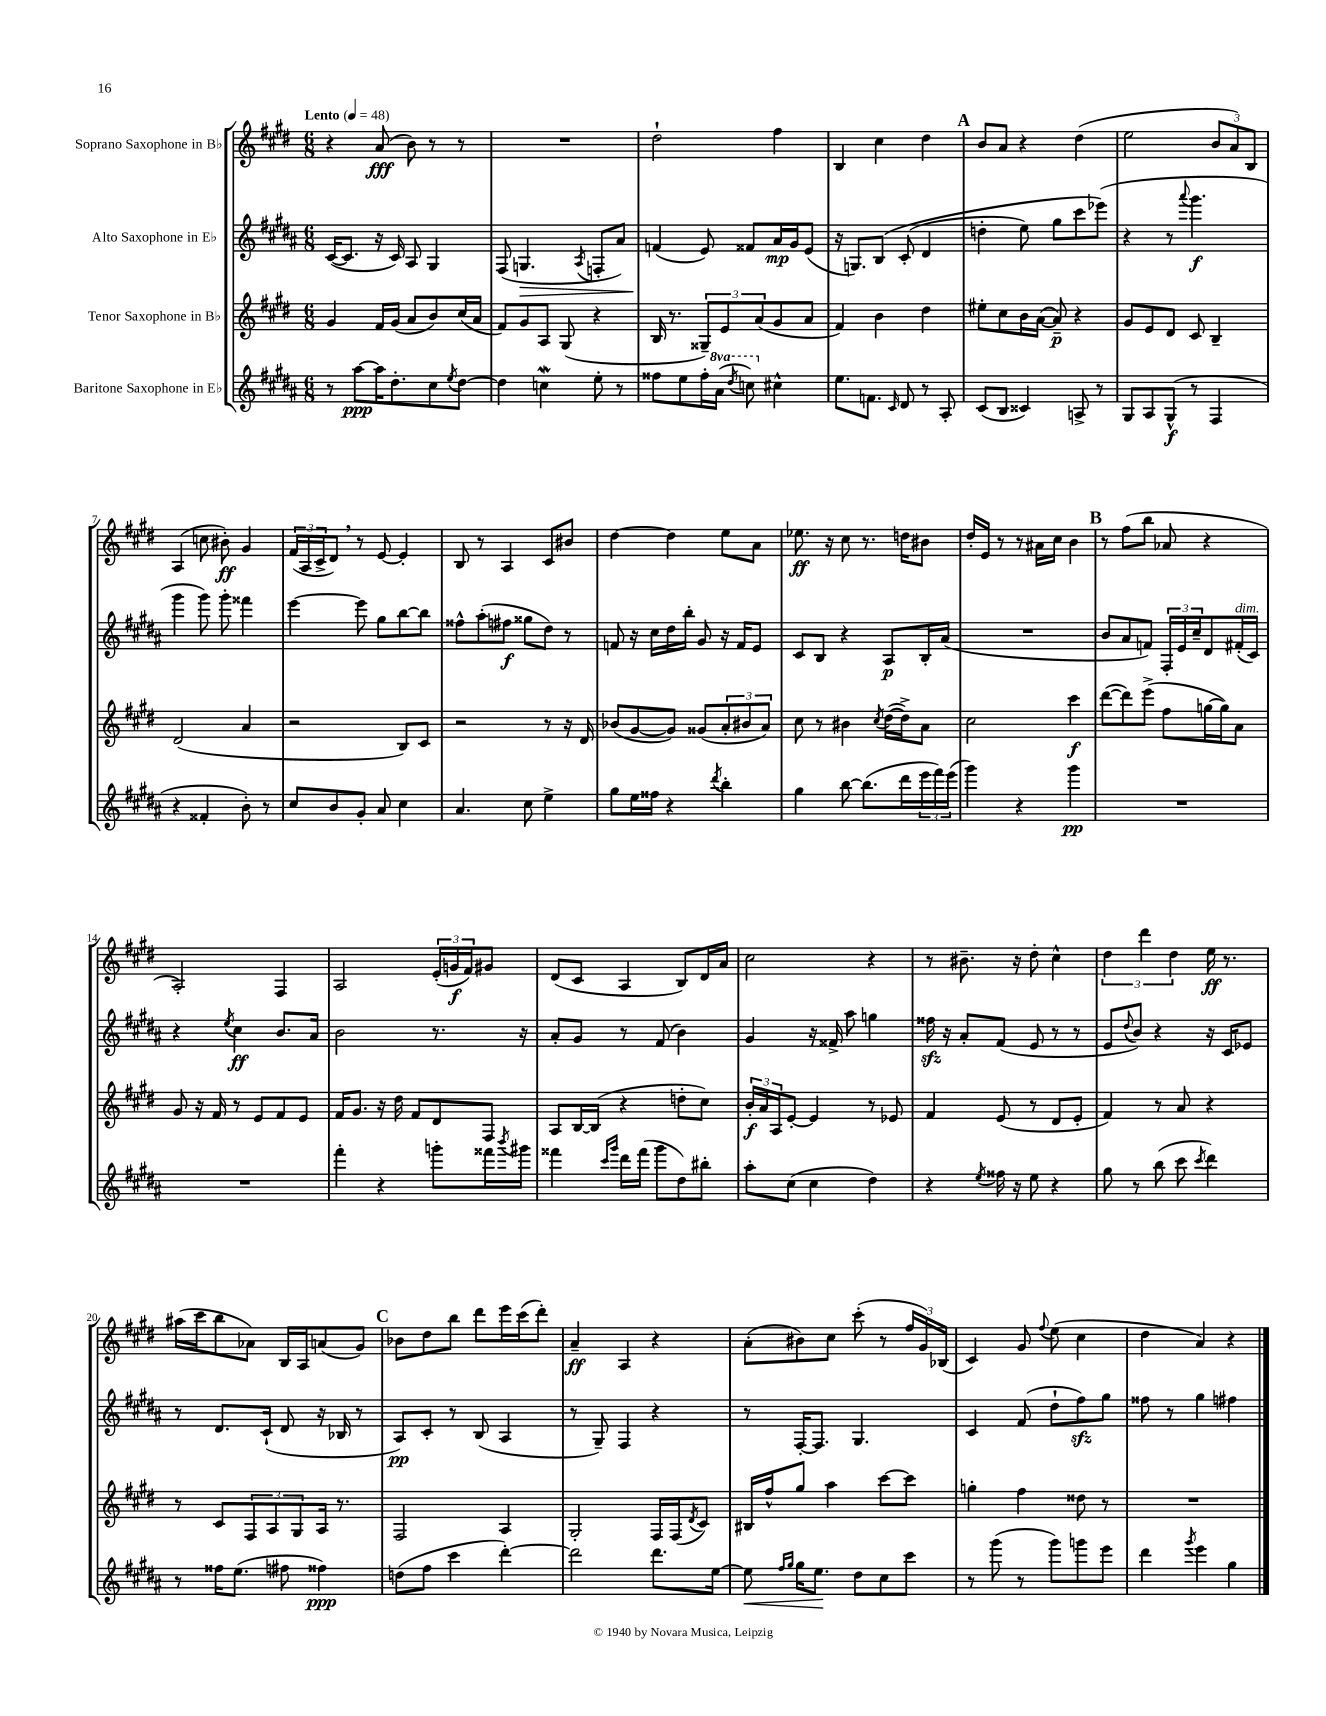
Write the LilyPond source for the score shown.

<<
\new StaffGroup <<
\new Staff = "s0" \with { instrumentName = "Soprano Saxophone in Bb" } {
    \clef treble \key e \major \numericTimeSignature \time 6/8 \tempo "Lento" 4 = 48
    r4 a'8\fff( b'8) r8 r8 |
    R2. |
    dis''2-! fis''4 |
    b4 cis''4 dis''4 |
    \mark \markup { \bold "A" } b'8 a'8 r4 dis''4( |
    e''2 \tuplet 3/2 { b'8 a'8) b8 } |
    a4( c''8 bis'8-.\ff) gis'4 |
    \tuplet 3/2 { fis'16( a16 cis'16-> } dis'8) \breathe r8 e'8~ e'4-. |
    b8 r8 a4 cis'8 bis'8 |
    dis''4~ dis''4 e''8 a'8 |
    ees''8.\ff r16 cis''8 r8. d''16 bis'8 |
    dis''16-. e'16 r8 r8 ais'16 cis''16 b'4 |
    \mark \markup { \bold "B" } r8 fis''8( b''8 aes'8 r4 |
    a2-.) fis4 |
    a2 \tuplet 3/2 { e'16-.( g'16\f fis'16) } gis'8 |
    dis'8( cis'8 a4 b8) dis'16 a'16 |
    cis''2 r4 |
    r8 bis'8.-- r16 dis''8-. cis''4-^ |
    \tuplet 3/2 { dis''4 dis'''4 dis''4 } e''16\ff r8. |
    ais''16( cis'''16 b''8 aes'8) b16 a16 a'8( gis'8) |
    \mark \markup { \bold "C" } bes'8 dis''8 b''8 dis'''8 e'''16 cis'''16( dis'''8-.) |
    a'4--\ff a4 r4 |
    a'8-.( bis'8) cis''8 cis'''8-.( r8 \tuplet 3/2 { fis''16 gis'16) bes16( } |
    cis'4) gis'8 \appoggiatura { fis''8 } e''8( cis''4 |
    dis''4 a'4) r4 \bar "|." |
}
\new Staff = "s1" \with { instrumentName = "Alto Saxophone in Eb" } {
    \clef treble \key b \major \numericTimeSignature \time 6/8
    cis'16~( cis'8. r16 cis'16) ais8 gis4 |
    fis8( g4.\> \acciaccatura { ais8 } f8-. ais'8) |
    f'4\!( e'8) fisis'8 ais'16\mp gis'16 e'8( |
    r16 g8.) b8\( cis'8-.( dis'4 |
    \mark \markup { \bold "A" } d''4-. e''8) gis''8 cis'''8 ees'''8(\) |
    r4 r8 \appoggiatura { ais'''8 } gis'''4.\f |
    gis'''4 gis'''8) gis'''8-. fisis'''4 |
    e'''4~ e'''8 gis''8 b''8~ b''8 |
    fisis''8-^ ais''8-.( fis''8\f gisis''8 dis''8) r8 |
    f'8 r16 cis''16 dis''16 b''16-. gis'8 r16 f'16 e'8 |
    cis'8 b8 r4 ais8\p b16-. ais'16( |
    R2. |
    \mark \markup { \bold "B" } b'8 ais'8 f'8) \tuplet 3/2 { fis16-. e'16 cis''16-- } dis'8 fis'16-.^\markup { \italic "dim." }( cis'16) |
    r4 \acciaccatura { e''8 } cis''4\ff b'8. ais'16 |
    b'2 r8. r16 |
    ais'8-. gis'8 r8 fis'8( b'4) |
    gis'4 r16 fisis'16-> ais''8 g''4 |
    fisis''16\sfz r16 ais'8-. fis'8( e'8 r8 r8 |
    e'8 \appoggiatura { dis''8 } b'8) r4 r16 cis'16 ees'8 |
    r8 dis'8. cis'16-!( dis'8 r16 bes16 r8 |
    \mark \markup { \bold "C" } ais8\pp) cis'8-. r8 b8( ais4 |
    r8 gis8--) fis4 r4 |
    r8 fis16~-. fis8. gis4. |
    cis'4 fis'8( dis''8-! fis''8\sfz) gis''8 |
    fisis''8 r8 gis''4 fis''4 \bar "|." |
}
\new Staff = "s2" \with { instrumentName = "Tenor Saxophone in Bb" } {
    \clef treble \key e \major \numericTimeSignature \time 6/8
    gis'4 fis'16 gis'16( a'8 b'8) cis''16( a'16 |
    fis'8) gis'8 a8 gis8( r4 |
    b16 r8. \tuplet 3/2 { gisis8--) e'8 a'8( } gis'8 a'8 |
    fis'4) b'4 dis''4 |
    \mark \markup { \bold "A" } eis''8-. cis''8 b'16 a'16~( a'8--\p) r4 |
    gis'8 e'8 dis'8 cis'8 b4-- |
    dis'2( a'4 |
    r2 b8) cis'8 |
    r2 r8 r16 dis'16 |
    bes'8( gis'8~ gis'8) gisis'8( \tuplet 3/2 { a'8-. bis'8 a'8) } |
    cis''8 r8 bis'4 \acciaccatura { cis''8 } dis''16~( dis''16->) a'8 |
    cis''2 cis'''4\f |
    \mark \markup { \bold "B" } dis'''8~( dis'''8) e'''8->( fis''8 g''16~ g''16) a'8 |
    gis'8 r16 fis'16 r8 e'8 fis'8 e'8 |
    fis'16 gis'8. r16 dis''16 fis'8 dis'8 fis8 |
    a8 b16~ b16( r4 d''8-. cis''8) |
    \tuplet 3/2 { b'16-.\f a'16 a16 } e'8~-. e'4 r8 ees'8 |
    fis'4 e'8( r8 dis'8 e'8-. |
    fis'4) r8 a'8 r4 |
    r8 cis'8 \tuplet 3/2 { fis8 a8 gis8 } a16 r8. |
    \mark \markup { \bold "C" } fis2 a4 |
    gis2-. fis16 fis16( \acciaccatura { dis'8 } cis'8) |
    bis16 fis''16-^ gis''8 a''4 cis'''8~ cis'''8 |
    g''4-. fis''4 disis''8 r8 |
    R2. \bar "|." |
}
\new Staff = "s3" \with { instrumentName = "Baritone Saxophone in Eb" } {
    \clef treble \key b \major \numericTimeSignature \time 6/8 \set Staff.ottavationMarkups = #ottavation-simple-ordinals
    r8 ais''8~\ppp ais''16 dis''8.-. cis''8 \acciaccatura { e''8 } dis''8~ |
    dis''4 c''4\mordent e''8-. r8 |
    fisis''8 e''8 fisis''16-. \ottava #1 ais''16( \acciaccatura { dis'''8 } c'''8) \ottava #0 cis''!4-^ |
    e''8. f'8. \grace { cis'16 } dis'8 r8 ais8-. |
    \mark \markup { \bold "A" } cis'8( b8 cisis'4) a8-> r8 |
    gis8 ais8 gis8-^\f( r8 fis4 |
    r4 fisis'4-. b'8-.) r8 |
    cis''8 b'8 gis'8-. ais'8 cis''4 |
    ais'4. cis''8 e''4-> |
    gis''8 e''16 fisis''16 r4 \acciaccatura { dis'''8 } b''4-. |
    gis''4 b''8~ b''8.( dis'''16 \tuplet 3/2 { e'''16 fis'''16) e'''16( } |
    gis'''4) r4 gis'''4\pp |
    \mark \markup { \bold "B" } R2. |
    R2. |
    fis'''4-. r4 g'''8-. fisis'''16 \acciaccatura { b'''8 } gis'''16 |
    fisis'''4 \grace { cis'''16 gis'''16 } dis'''16 fisis'''16( gis'''8 dis''8) bis''8-. |
    ais''8-. cis''8( cis''4 dis''4) |
    r4 \acciaccatura { e''8 } fisis''16 r16 e''8 r4 |
    gis''8 r8 b''8( cis'''8 \acciaccatura { cis'''8 } dis'''4) |
    r8 fisis''16 e''8.( fis''8 fisis''4\ppp) |
    \mark \markup { \bold "C" } d''8( fis''8 cis'''4 dis'''4~-.) |
    dis'''2 dis'''8. e''16~ |
    e''8\< \grace { fis''16 gis''16 } gis''16 e''8.\! dis''8 cis''8 cis'''8 |
    r8 gis'''8( r8 gis'''8) g'''8 e'''8 |
    dis'''4 \acciaccatura { gis'''8 } e'''4 gis''4 \bar "|." |
}
>>
>>
